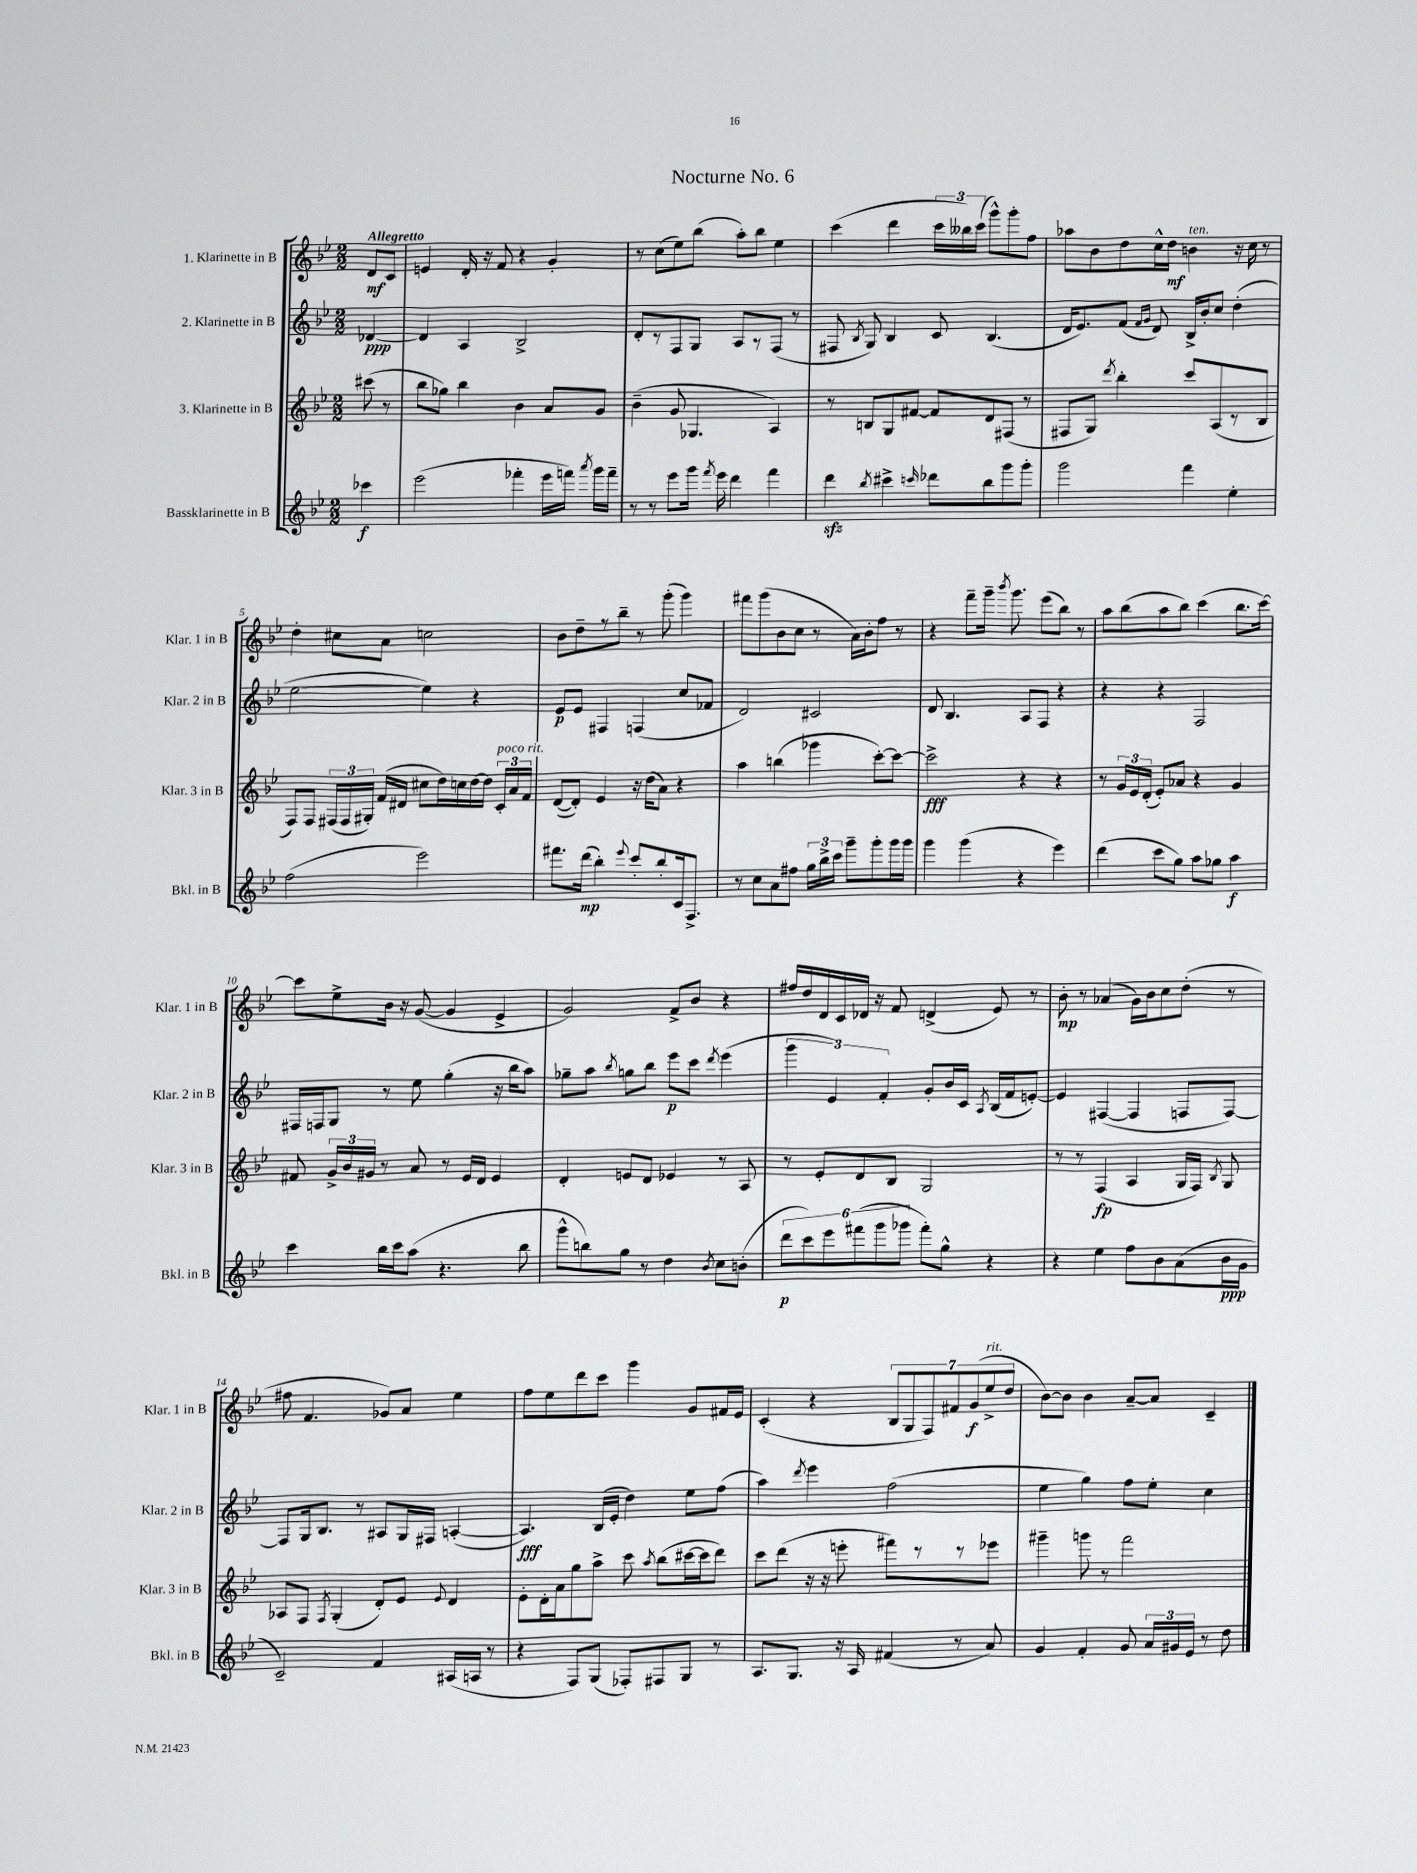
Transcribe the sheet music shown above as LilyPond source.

\header { title = "Nocturne No. 6" }
<<
\new StaffGroup <<
\new Staff = "s0" \with { instrumentName = "1. Klarinette in B" shortInstrumentName = "Klar. 1 in B" } {
    \clef treble \key bes \major \numericTimeSignature \time 2/2 \partial 4 \tempo "Allegretto"
    \autoBeamOff d'8[\mf c'8] |
    e'4 d'16-. r16 f'8 r4 g'4-. |
    r8 c''8[( ees''8) bes''8]( a''8[-.) bes''8] ees''4 |
    c'''4( d'''4 \tuplet 3/2 { c'''16[ beses''16) c'''16]( } g'''8[-^) g'''8-. f''8] |
    aes''8[ bes'8 d''8 c''16-^ d''16]\mf b'4^\markup { \italic "ten." } r16 c''16 r8 |
    d''4-. cis''8[ a'8] c''2 |
    bes'8[ d''8-- r8 bes''8]-- r8 g'''8-.( g'''4) |
    fis'''8[ g'''8( bes'8 c''8] r8 a'16[) bes'16-. f''8] r8 |
    r4 f'''8[-- g'''16]-- \acciaccatura { bes'''8 } g'''8. ees'''8[( bes''8]) r8 |
    a''8[ bes''8( a''8 bes''8]) c'''4( bes''8.[ c'''16]~) |
    c'''8[ ees''8-> bes'16] r16 g'8~( g'4 ees'4-> |
    g'2) f'8[-> bes'8] r4 |
    fis''16[ d''16 d'16 c'16 des'16] r16 f'8 d'4->( ees'8) r8 |
    bes'8-.\mp r8 aes'4( g'16[) bes'16 c''8 d''8]-.( r8 |
    fis''8 f'4. ges'8[) a'8] ees''4 |
    f''8[ ees''8 d'''8 c'''8] g'''4 g'8[ fis'16 ees'16] |
    c'4-.( r4 \tuplet 7/4 { bes8[ g8 f8) fis'8 g'8\f( ees''8->^\markup { \italic "rit." } d''8] } |
    bes'8[~) bes'8] bes'4 a'8[~-- a'8] c'4-- \bar "|." |
}
\new Staff = "s1" \with { instrumentName = "2. Klarinette in B" shortInstrumentName = "Klar. 2 in B" } {
    \clef treble \key bes \major \numericTimeSignature \time 2/2 \partial 4
    \autoBeamOff des'4~\ppp |
    des'4 a4 bes2-> |
    d'8[-. r8 f8 g8] a8[ r8 f8]( r8 |
    fis8 \acciaccatura { bes8 } g8) bes4 c'8 bes4.( |
    d'16[ ees'8.) f'8]( \grace { f'16[ g'16] } d'8) bes16[-> bes'16-. c''8] d''4-.( |
    ees''2~ ees''4) r4 |
    ees'8[\p ees'8] fis4 f4( c''8[ fes'8] |
    d'2) cis'2 |
    d'8 bes4. a8[ f8] r4 |
    r4 r4 f2 |
    fis16[ f16 g8] r8 ees''8 g''4-.( r16 bes''16[ a''8]) |
    ges''8[-- a''8] \acciaccatura { bes''8 } g''8[ bes''8] ees'''8[\p c'''8] \acciaccatura { d'''8 } ees'''4( |
    \tuplet 3/2 { g'''4 ees'4) f'4-. } g'8[-. bes'16 c'16] \acciaccatura { a8 } bes16[( f'16 e'8]~-.) |
    e'4 fis4~( fis4 f8[ f8]~) |
    f8[ g16 bes8.] r8 ais8[ g16 fis16] a4~-.( |
    a4.\fff) bes16[( ees'16]-. d''4) ees''8[ f''8]( |
    a''4) \acciaccatura { d'''8 } ees'''4 f''2( |
    ees''4 g''4) f''8[ ees''8]-. c''4 \bar "|." |
}
\new Staff = "s2" \with { instrumentName = "3. Klarinette in B" shortInstrumentName = "Klar. 3 in B" } {
    \clef treble \key bes \major \numericTimeSignature \time 2/2 \partial 4
    \autoBeamOff cis'''8( r8 |
    bes''8[ ges''8]) bes''4 bes'4 a'8[ g'8] |
    bes'4--( g'8 ges4. a4) |
    r8 b8[ g8 fis'8]~ fis'8[ d'8 fis8]( r8 |
    fis8[ g8]) \acciaccatura { d'''8 } bes''4-. c'''8[ a8( r8 bes8] |
    f8[) f8] \tuplet 3/2 { fis16[( fis16 gis16]-.) } f'16[( dis'16] cis''8[ d''16) c''16 d''16~ d''16] \tuplet 3/2 { c'16[-.^\markup { \italic "poco rit." } a'16 f'16] } |
    d'8[~( d'8]-.) ees'4 r16 d''16[( a'8]) r4 |
    a''4 b''4( ges'''4 c'''8[~-.) c'''8]~ |
    c'''2->\fff r4 r4 |
    r8 \tuplet 3/2 { g'16[ ees'16 d'16]-.( } ees'8[-.) aes'8] r4 g'4 |
    fis'8 \tuplet 3/2 { g'16[-> bes'16 gis'16] } r8 a'8 r8 ees'16[ d'16] ees'4 |
    d'4-. e'8[ d'8] ees'4 r8 a8 |
    r8 ees'8[-. d'8 bes8] g2 |
    r8 r8 f4\fp( a4 g16[ f16]) \acciaccatura { bes8 } g8 |
    aes8[ f8] \acciaccatura { f8 } g4-.( d'8[-.) ees'8] \appoggiatura { ees'8 } d'4 |
    ees'8[-. d'16-. a'16 g''8 a''8]-> c'''8 \acciaccatura { a''8 } bes''8[( cis'''16~ cis'''16 d'''8]) |
    c'''8[ d'''8]( r16 r16 e'''8-. fis'''8[) r8 r8 ees'''8] |
    gis'''4-- g'''8 r8 f'''2 \bar "|." |
}
\new Staff = "s3" \with { instrumentName = "Bassklarinette in B" shortInstrumentName = "Bkl. in B" } {
    \clef treble \key bes \major \numericTimeSignature \time 2/2 \partial 4
    \autoBeamOff ces'''4\f |
    ees'''2( fes'''4-. ees'''16[ f'''16]) \acciaccatura { a'''8 } g'''16[ f'''16]-- |
    r8 r8 ees'''8[ g'''16] \acciaccatura { f'''8 } ees'''16 d'''4 f'''4 |
    d'''4\sfz \acciaccatura { bes''8 } cis'''4-> \grace { c'''16 } des'''8[ bes''8 g'''8 g'''8]-. |
    g'''2 f'''4 ees''4-. |
    f''2( ees'''2) |
    fis'''8.[ d'''16]\mp( bes''4-.) \appoggiatura { ees'''8 } c'''8[-. bes''8-. c'16 f8.]-> |
    r8 c''8[ a'8 fis''8] \tuplet 3/2 { g''16[ bes''16-> c'''16] } g'''8[-- g'''8-. g'''16 g'''16] |
    g'''4 g'''4( r4 ees'''4) |
    d'''4( c'''8[ g''8]) a''8[ ges''8] a''4\f |
    c'''4 bes''16[ c'''16 a''8]( r4. bes''8 |
    g'''8[-^ b''8) g''8] r8 d''4 \acciaccatura { bes'8 } c''8[ b'8]-.( |
    \tuplet 6/4 { d'''8[\p c'''8) ees'''8 fis'''8( g'''8 ges'''8] } fis'''8[-.) g''8]-^ r4 |
    r4 ees''4 f''8[ bes'8 a'8( bes'16\ppp g'16] |
    c'2--) f'4 ais16[( a16] r8 |
    r4 f8[) g8]( fes8[-.) fis8 g8] r8 |
    a8.[ g8.] r16 a16 fis'4( r8 a'8) |
    g'4 f'4-. g'8 \tuplet 3/2 { a'16[ gis'16 ees'16] } r8 d''8 \bar "|." |
}
>>
>>
